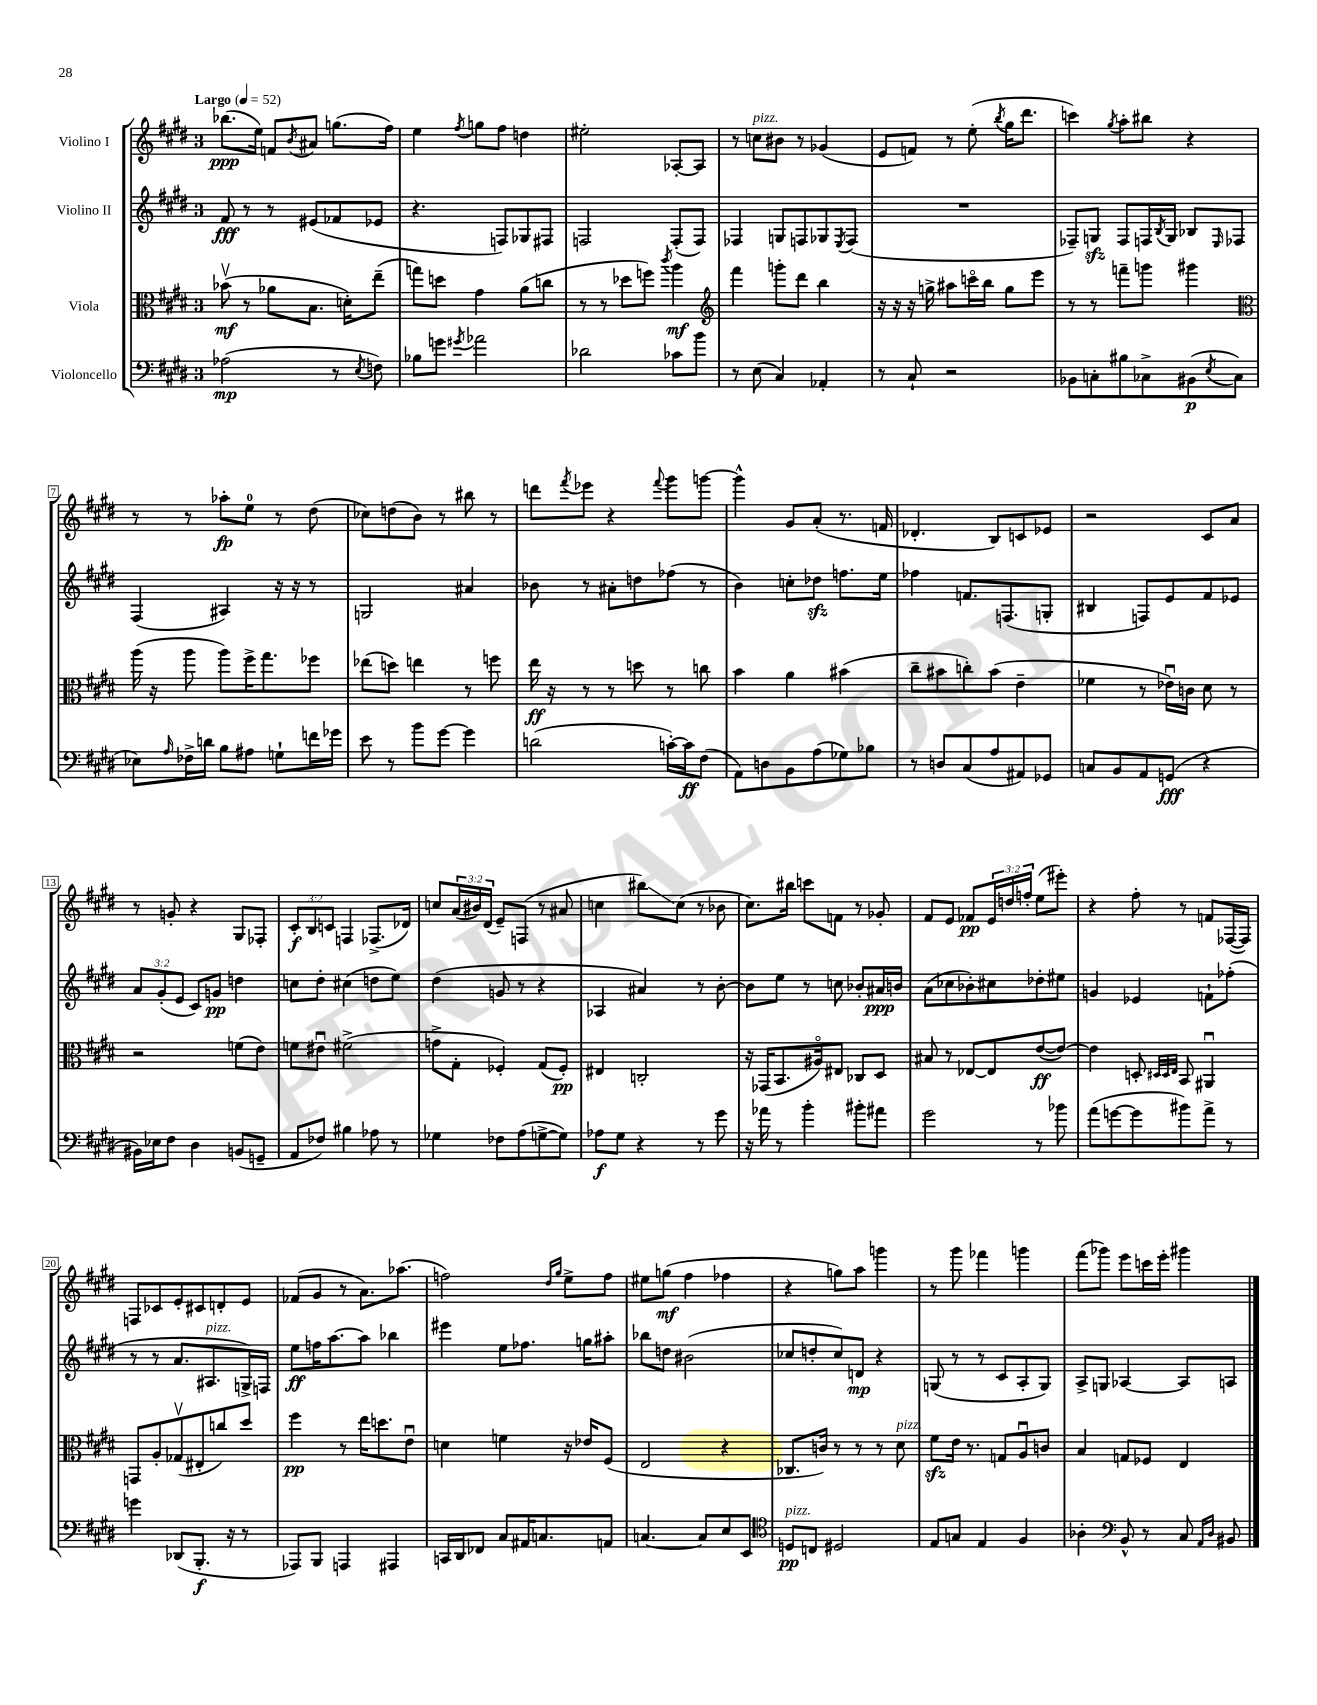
<<
\new StaffGroup <<
\new Staff = "s0" \with { instrumentName = "Violino I" } {
    \clef treble \key e \major \once \override Staff.TimeSignature.style = #'single-digit \time 3/4 \override Staff.TupletNumber.text = #tuplet-number::calc-fraction-text \tempo "Largo" 4 = 52
    bes''8.\ppp( e''16) f'8 \acciaccatura { b'8 } ais'8 g''8.( fis''16) |
    e''4 \acciaccatura { fis''8 } g''8 fis''8 d''4 |
    eis''2-. aes8~-. aes8 |
    r8 c''8^\markup { \italic "pizz." } bis'8 r8 ges'4( |
    e'8 f'8) r8 e''8-.( \acciaccatura { b''8 } gis''16 dis'''8. |
    c'''4) \acciaccatura { gis''8 } a''8-. bis''8 r4 |
    r8 r8 aes''8-.\fp e''8-0 r8 dis''8( |
    ces''8) d''8( b'8) r8 bis''8 r8 |
    d'''8 \acciaccatura { fis'''8 } ees'''8 r4 \appoggiatura { fis'''8 } gis'''8 g'''8~ |
    g'''4-^ gis'8 a'8-.( r8. f'16 |
    des'4.-. b8) c'8 ees'8 |
    r2 cis'8 a'8 |
    r8 g'8-. r4 gis8 fes8-. |
    \tuplet 3/2 { cis'8-.\f b8 c'8 } f4 fes8.->( des'16) |
    c''8 \tuplet 3/2 { a'16( bis'16) dis'16( } e'8--) f8( r8 ais'8 |
    c''4 bis''8\glissando) c''8( r8 bes'8 |
    cis''8.) bis''16 c'''8 f'8 r8 ges'8-. |
    fis'8 e'8 fes'8\pp \tuplet 3/2 { e'16 d''16 f''16-. } e''8( eis'''8-.) |
    r4 fis''8-. r8 f'8 fes16~( fes16) |
    f8 ces'8 e'8-. cis'8 d'8-. e'8 |
    fes'8( gis'8 r8 a'8.) aes''8.( |
    f''2) \grace { dis''16 gis''16 } e''8-> f''8 |
    eis''8 g''8\mf( fis''4 fes''4 |
    r4 g''8) a''8 g'''4 |
    r8 gis'''8 fes'''4 g'''4 |
    fis'''8( ges'''8) e'''8 c'''16 e'''16-. gis'''4 \bar "|." |
}
\new Staff = "s1" \with { instrumentName = "Violino II" } {
    \clef treble \key e \major \once \override Staff.TimeSignature.style = #'single-digit \time 3/4 \override Staff.TupletNumber.text = #tuplet-number::calc-fraction-text
    fis'8\fff r8 r8 eis'8( fes'8 ees'8 |
    r4. f8) ges8 fis8 |
    f2 f8-.( f8) |
    fes4 g8 f8 ges8 \acciaccatura { e8 } f8( |
    R2. |
    fes8--) g8\sfz fes8 f16 \acciaccatura { b8 } g16 bes8 \grace { e16 } fes8 |
    fis4( ais4) r16 r16 r8 |
    g2 ais'4 |
    bes'8 r8 ais'8-. d''8 fes''8( r8 |
    b'4) c''8-. des''8\sfz f''8. e''16 |
    fes''4 f'8. f8.( g8-. |
    bis4 f8) e'8 fis'8 ees'8 |
    \tuplet 3/2 { a'8 gis'8-.( e'8 } cis'8) g'8\pp d''4 |
    c''8 dis''8-. cis''4( d''8 e''8) |
    dis''4( g'8 r8 r4 |
    aes4 ais'4) r8 b'8~-. |
    b'8 e''8 r8 c''8 bes'8-. ais'16\ppp b'16 |
    a'8( ces''8 bes'8-.) cis''8 des''8-. eis''8 |
    g'4 ees'4 f'8-! fes''8-.( |
    r8 r8 a'8. ais8.^\markup { \italic "pizz." } g16->) f16 |
    e''8\ff f''16 a''8.~ a''8 bes''4 |
    eis'''4 e''8 fes''8. g''16 ais''8-. |
    bes''8 d''8 bis'2( |
    ces''8 d''8-. ces''8) d'8\mp r4 |
    g8( r8 r8 cis'8 a8-. g8) |
    a8-> g8 aes4~ aes8 a8 \bar "|." |
}
\new Staff = "s2" \with { instrumentName = "Viola" } {
    \clef alto \key e \major \once \override Staff.TimeSignature.style = #'single-digit \time 3/4
    bes'8\upbow\mf( r8 aes'8 b8. d'16-.) e''8--( |
    g''8) d''8 gis'4 a'8( c''8 |
    r8 r8 des''8 f''8) \acciaccatura { cis'''8 } a''4\mf |
    \clef treble fis'''4 g'''8-. dis'''8 b''4 |
    r16 r16 r16 g''16-> ais''8 c'''16\flageolet b''16 g''8 e'''8 |
    r8 r8 f'''8-- g'''8 gis'''4 |
    \clef alto a''16( r16 a''8 a''8) fis''16-> gis''8. fes''8 |
    ees''8( d''8) e''4 r8 f''8 |
    e''16\ff r16 r8 r8 d''8 r8 c''8 |
    b'4 a'4 bis'4( |
    cis''8-- bis'8 c''8-.) bis'8( e'4-- |
    fes'4 r8 ees'16\downbow) c'16 dis'8 r8 |
    r2 f'8( e'8) |
    f'8 eis'8\downbow fis'2->( |
    g'8-> gis8-. fes4-.) gis8( fes8-.\pp) |
    eis4 c2-. |
    r16 ges,16( b,8. ais16\flageolet) eis8 ces8 dis8 |
    bis8 r8 ees8~ ees8 e'8~\ff( e'8~) |
    e'4 d8-. \grace { dis32 dis32 e32 } b,8 ais,4\downbow |
    g,8 a8-. ges8\upbow( eis8-. c''8) dis''8 |
    fis''4\pp r8 e''16 d''8. e'8\downbow |
    d'4 f'4 r16 ees'16 fis8( |
    e2 r4 |
    ces8. c'16) r8 r8 r8 dis'8^\markup { \italic "pizz." } |
    fis'8\sfz e'16 r8. g8 a8\downbow c'8 |
    b4 g8 fes8 e4 \bar "|." |
}
\new Staff = "s3" \with { instrumentName = "Violoncello" } {
    \clef bass \key e \major \once \override Staff.TimeSignature.style = #'single-digit \time 3/4
    aes2\mp( r8 \acciaccatura { e8 } f8) |
    bes8 g'8 \acciaccatura { gis'8 } aes'2 |
    des'2 ces'8 b'8 |
    r8 e8( cis4) aes,4-. |
    r8 cis8-! r2 |
    bes,8 c8-. bis8 ces8-> bis,8\p( \acciaccatura { e8 } ces8 |
    ees8) \grace { a16 } fes16-> d'16 b8 ais8 g8-! f'16 ges'16 |
    e'8 r8 b'8 gis'8~ gis'4 |
    d'2( c'16~-.) c'16\ff fis8( |
    a,8) d8 b,8 a8( ges8) bes8 |
    r8 d8 cis8( a8 ais,8) ges,8 |
    c8 b,8 a,8 g,8\fff( r4 |
    bis,16) ees16 fis8 dis4 b,8( g,8-- |
    a,8 fes8) bis4 aes8 r8 |
    ges4 fes8 a8( g8~-> g8) |
    aes8\f gis8 r4 r8 gis'8 |
    r16 aes'16 r8 b'4-. bis'8-. ais'8 |
    gis'2 r8 bes'8 |
    a'8( g'8~ g'8 bis'8) a'8-> r8 |
    g'4 des,8( b,,8.-.\f r16 r8 |
    aes,,8) b,,8 a,,4 ais,,4 |
    c,16 dis,16 fes,8 cis8 ais,16 c8. a,8 |
    c4.~ c8 e8 e,8 |
    \clef tenor d8\pp^\markup { \italic "pizz." } c8 dis2 |
    e8 g8 e4 fis4 |
    aes4-. \clef bass b,8-^ r8 cis8 \grace { a,16 dis16 } bis,8 \bar "|." |
}
>>
>>
\layout { \context { \Score \override BarNumber.stencil = #(make-stencil-boxer 0.1 0.3 ly:text-interface::print) } }
